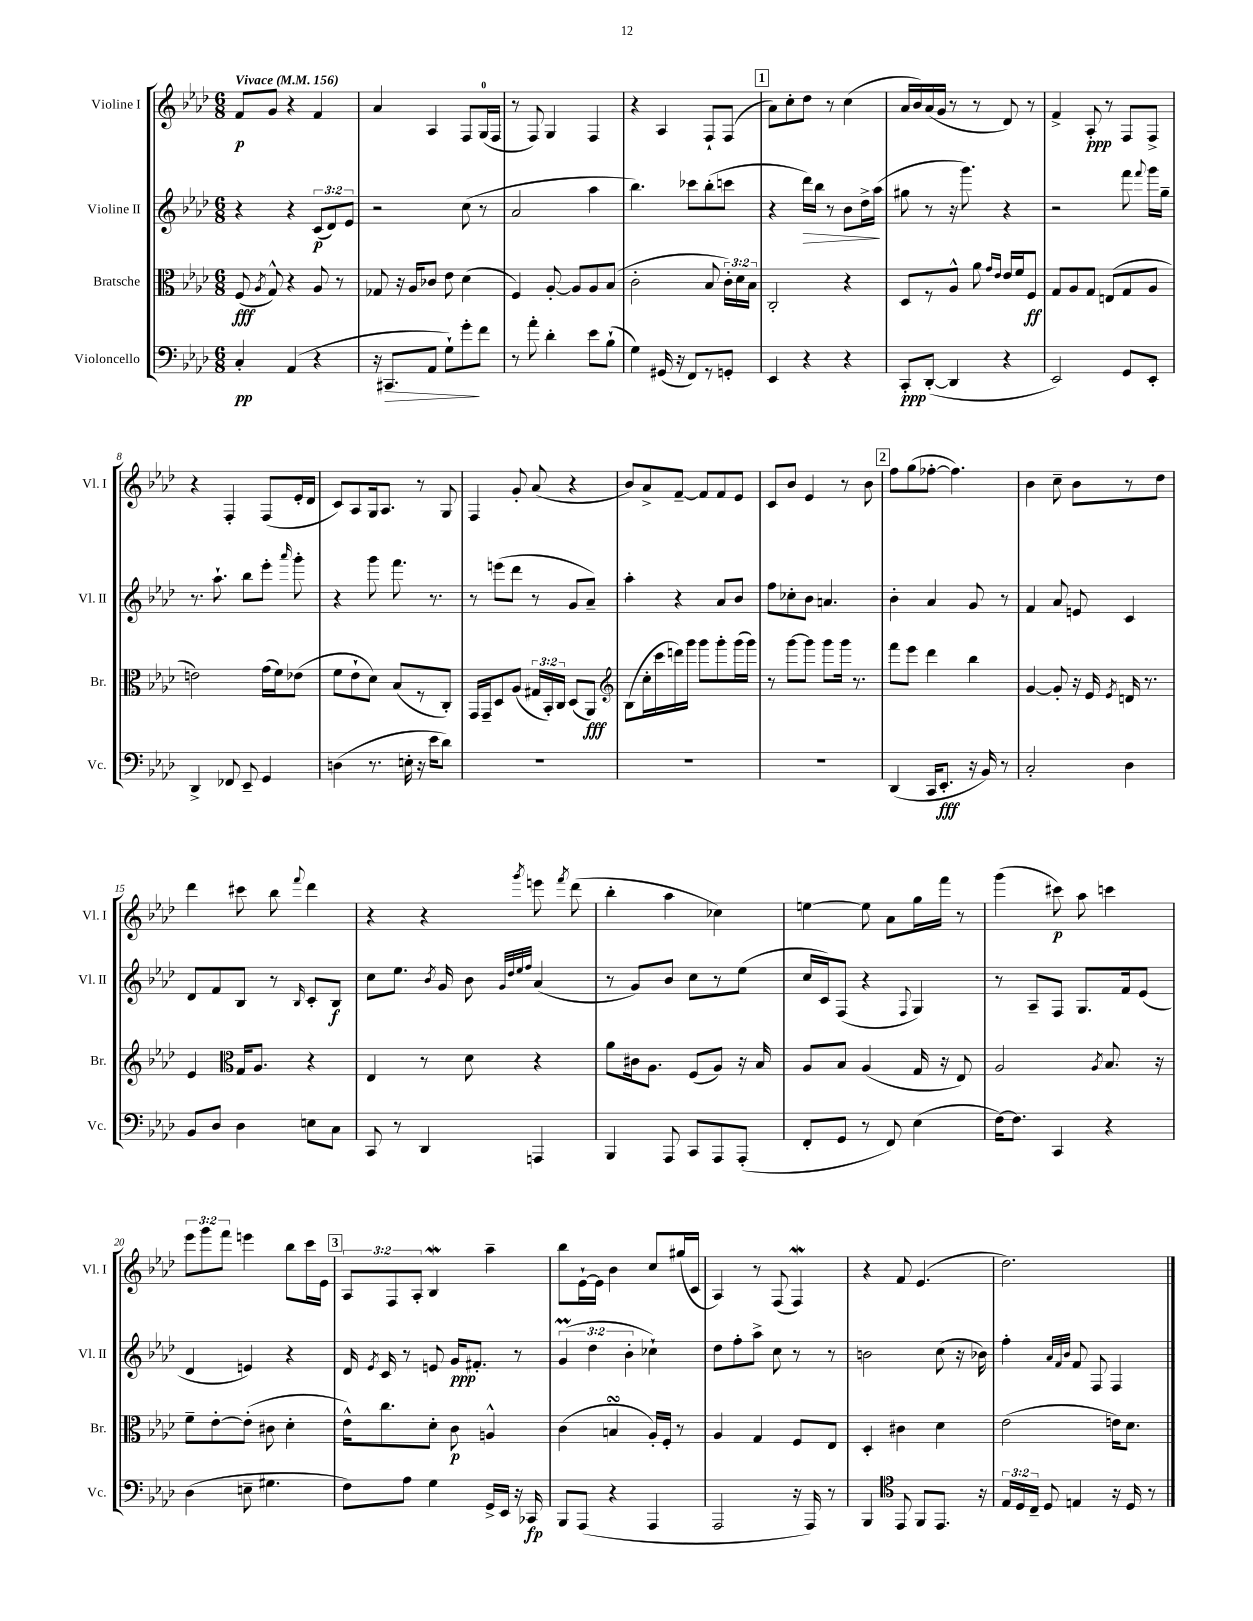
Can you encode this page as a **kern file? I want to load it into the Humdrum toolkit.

**kern	**kern	**kern	**kern
*staff4	*staff3	*staff2	*staff1
*clefF4	*clefC3	*clefG2	*clefG2
*k[b-e-a-d-]	*k[b-e-a-d-]	*k[b-e-a-d-]	*k[b-e-a-d-]
*M6/8	*M6/8	*M6/8	*M6/8
*MM156	*MM156	*MM156	*MM156
4C'	(8F	4r	8f
.	8qA-	.	.
.	8G^^)	.	8g
(4AA-	4r	4r	4r
4r	8A-	(12c	4f
.	.	12d-)	.
.	8r	.	.
.	.	12e-	.
=	=	=	=
16r	8G-	2r	4a-
8.CC#	.	.	.
.	16r	.	.
.	16A-	.	.
8AA-	8c-	.	4A-
8G`)	8e-	.	.
8g'	(4d-	(8cc	8F
8f	.	8r	(16G
.	.	.	16F
=	=	=	=
8r	4F)	2a-	8r
8a-'	.	.	8F)
4d-'	[8A-'	.	4G
.	8A-]	.	.
8e-	8A-	4aa-	4F
(8B-`	(8B-	.	.
=	=	=	=
4G)	2c'	4.bb-)	4r
(16GG#	.	.	4A-
16r	.	.	.
8FF)	.	8ccc-	.
8r	8B-	(8bb-'	8F`
8GG'	24c')	8ccc	(8F
.	24d-	.	.
.	24B-	.	.
=	=	=	=
4EE-	2C'	4r	8a-)
.	.	.	8cc'
4r	.	16ddd-)	8dd-
.	.	16bb-	.
.	.	8r	8r
4r	4r	8b-	(4cc
.	.	16dd-^	.
.	.	(16aa-	.
=	=	=	=
8CC'	8D-	8gg#	16a-
.	.	.	16b-)
([8DD-'	8r	8r	(16a-
.	.	.	16g
4DD-]	8A-^^	16r	8r
.	.	8.ggg)	.
.	8a-	.	8r
.	16qqg	.	.
.	16qqe-	.	.
4r	16e-	4r	8d-)
.	16f	.	.
.	8F	.	8r
=	=	=	=
2EE-)	8G	2r	4f^
.	8A-	.	.
.	8G	.	8A-'
.	(8E	.	8r
8GG	8G	8fff	8F
.	.	8qqfff	.
8EE-'	8A-	16ggg	8F^
.	.	16gg~	.
=	=	=	=
4DD-^	2e)	8.r	4r
.	.	8.aa-`	.
8FF-	.	.	4F'
8EE-~	.	8bb-	.
4GG	(16g	8eee-'	(8F
.	16f)	.	.
.	.	16qqaaa-	.
.	(8e-	8ggg'	16e-'
.	.	.	16d-
=	=	=	=
(4D	8f	4r	8c)
.	8e-`	.	8A-
8.r	8d-)	8ggg	16G
.	.	.	8.A-
.	(8B-	8.fff	.
16E'	.	.	.
16r	8r	.	8r
16e-	.	8.r	.
8d-)	8C')	.	8G
=	=	=	=
2.r	16GG	8r	4F
.	16GG~	.	.
.	8D-	(8eee	.
.	(8A-	8ddd-	8g'
.	24G#	8r	(8a-
.	24BB-')	.	.
.	24C	.	.
.	(8D-	8g	4r
.	8AA-)	8a-~)	.
=	=	=	=
*	*clefG2	*	*
2.r	(8B-	4aa-'	8b-)
.	16cc'	.	8a-^
.	16ccc	.	.
.	16ddd)	4r	[8f~
.	16ggg	.	.
.	8ggg	.	8f]
.	8ggg'	8a-	8f
.	(16ggg	8b-	8e-
.	16ggg)	.	.
=	=	=	=
2.r	8r	8ff	8c
.	[8ggg	8cc-'	8b-
.	8ggg]	8b-	4e-
.	8ggg	4.a	.
.	16ggg	.	8r
.	8.r	.	.
.	.	.	8b-
=	=	=	=
(4DD-	8fff	4b-'	8ff
.	8eee-	.	(8gg
16CC	4ddd-	4a-	[8ff-'
8.EE-'	.	.	.
.	.	.	4.ff-])
16r	4bb-	8g	.
16BB-)	.	.	.
8r	.	8r	.
=	=	=	=
2C'	[4g	4f	4b-
.	8g']	8a-	8cc~
.	16r	8e	8b-
.	16e-	.	.
.	8qe-	.	.
4D-	16d	4c	8r
.	8.r	.	.
.	.	.	8dd-
=	=	=	=
8BB-	4e-	8d-	4ddd-
8D-	.	8f	.
*	*clefC3	*	*
4D-	16G	8B-	8ccc#
.	8.A-	.	.
.	.	8r	8bb-
.	.	16qqB-	8qqfff
8E	4r	8c'	4ddd-
8C	.	8B-	.
=	=	=	=
8CC	4E-	8cc	4r
8r	.	8.ee-	.
4DD-	8r	.	4r
.	.	8qb-	.
.	.	16g	.
.	8d-	8b-	.
.	.	32qqg	.
.	.	32qqdd-	.
.	.	32qqee-	.
.	.	32qqff	8qggg
4AAA	4r	(4a-	8eee
.	.	.	8qfff
.	.	.	(8ddd-
=	=	=	=
4BBB-	8a-	8r	4bb-'
.	16c#	8g)	.
.	8.A-	.	.
8AAA-	.	8b-	4aa-
8CC	(8F	8cc	.
8AAA-	8A-)	8r	4cc-)
(8AAA-'	16r	(8ee-	.
.	16B-	.	.
=	=	=	=
8FF'	8A-	16cc	[4ee
.	.	16c)	.
8GG	8B-	(8F	.
8r	(4A-	4r	8ee]
8FF)	.	.	8a-
.	.	8qqF	.
(4E-	16G	4G)	16gg
.	16r	.	16fff
.	8E-)	.	8r
=	=	=	=
[16F)	2A-	8r	(4ggg
8.F]	.	.	.
.	.	8A-~	.
4CC	.	8F	8ccc#)
.	.	8.G	8aa-
.	8qA-	.	.
4r	8.B-	.	4ccc
.	.	16f	.
.	.	(8e-	.
.	16r	.	.
=	=	=	=
(4D-	8f~	4d-	12eee-
.	.	.	12ggg
.	[8e-'	.	.
.	.	.	12fff
8E~	(8e-']	4e)	4eee
4.G#	8c#	.	.
.	4d-'	4r	8bb-
.	.	.	16ccc
.	.	.	16e-
=	=	=	=
8F)	16e-^^)	16d-	12A-
.	.	8qe-	.
.	8.cc	16c	.
.	.	.	12F
8A-	.	8r	.
.	.	.	12A-'
4G	8d-'	8e	4B-
.	8c	16g	.
.	.	8.f#'	.
16GG^	4A^^	.	4aa-~
16EE-	.	.	.
16r	.	8r	.
16CC-	.	.	.
=	=	=	=
8BBB-	(4c	(6g	8bb-
(8AAA-	.	.	[16e-`
.	.	6dd-	.
.	.	.	16e-]
4r	4B	.	4b-
.	.	6b-'	.
4AAA-	16A-')	4cc-`)	8cc
.	16F'	.	.
.	8r	.	(16gg#
.	.	.	16c
=	=	=	=
2AAA-	4A-	8dd-	4A-)
.	.	8ff'	.
.	4G	8aa-^	8r
.	.	8cc	(8F
16r	8F	8r	4F)
16AAA-)	.	.	.
8r	8E-	8r	.
=	=	=	=
4BBB-	4D-'	2b	4r
*clefC4	*	*	*
8EE-	4c#	.	8f
8FF	.	.	(4.e-
8.EE-	4d-	(8cc	.
.	.	16r	.
16r	.	16b-)	.
=	=	=	=
24E-	(2e-	4ff'	2.dd-)
24D-	.	.	.
24C~	.	.	.
8D-	.	.	.
.	.	32qqa-	.
.	.	32qqf	.
.	.	32qqb-	.
4E	.	8f	.
.	.	8F	.
16r	16e)	4F	.
16D-	8.d-	.	.
8r	.	.	.
==	==	==	==
*-	*-	*-	*-
